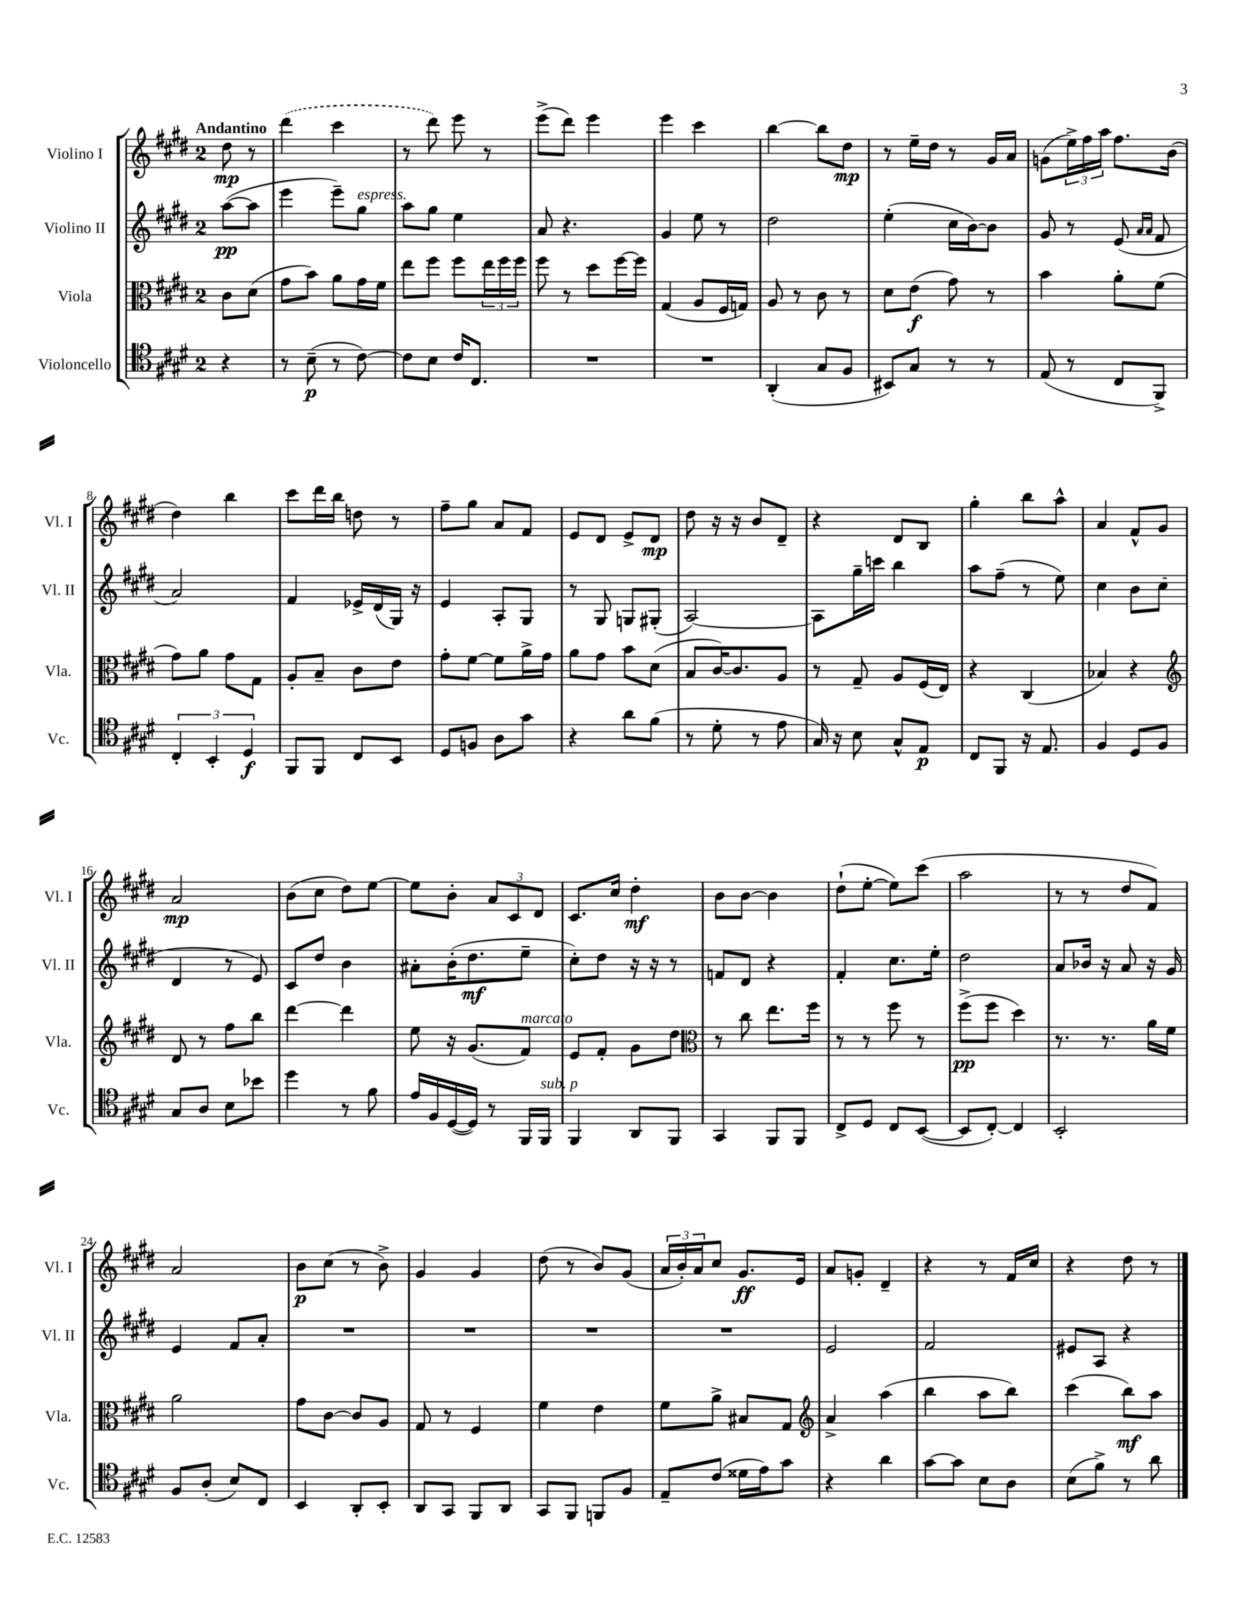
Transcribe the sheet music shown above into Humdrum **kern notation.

**kern	**kern	**kern	**kern
*staff4	*staff3	*staff2	*staff1
*clefC4	*clefC3	*clefG2	*clefG2
*k[f#c#g#d#]	*k[f#c#g#d#]	*k[f#c#g#d#]	*k[f#c#g#d#]
*M2/4	*M2/4	*M2/4	*M2/4
4r	8c#	([8aa	8dd#
.	(8d#	8aa]	8r
=	=	=	=
8r	8g#	4eee	(4ddd#
(8B~	8b)	.	.
8r	8a	8eee~)	4ccc#
[8c#)	16g#	8gg#	.
.	16f#	.	.
=	=	=	=
8c#]	8ee	8aa	8r
8B	8ff#	8gg#	8ddd#)
16c#	8ff#	4ee	8eee
8.C#	.	.	.
.	24ee	.	8r
.	24ff#	.	.
.	24ff#	.	.
=	=	=	=
2r	8ff#	8a	(8eee^
.	8r	4.r	8ddd#)
.	8dd#	.	4eee
.	[16ff#	.	.
.	16ff#]	.	.
=	=	=	=
2r	(4G#	4g#	4eee
.	8A	8ee	4ccc#
.	16F#	8r	.
.	16G)	.	.
=	=	=	=
(4AA'	8A	2dd#	[4bb
.	8r	.	.
8G#	8c#	.	8bb]
8F#	8r	.	8dd#
=	=	=	=
8BB#)	8d#	(4ee'	8r
8G#	(8e	.	16ee~
.	.	.	16dd#
8r	8g#)	16cc#	8r
.	.	[16b)	.
8r	8r	8b]	16g#
.	.	.	16a
=	=	=	=
(8E	4b	8g#	(8g
8r	.	8r	24ee^)
.	.	.	24ff#
.	.	.	24aa
8C#	8a'	(8e	8.ff#
.	.	16qqa	.
.	.	16qqa	.
8FF#^)	(8f#	8f#	.
.	.	.	(16b
=	=	=	=
6C#'	8g#)	2a)	4dd#)
.	8a	.	.
6BB'	.	.	.
.	8g#	.	4bb
6D#	.	.	.
.	8G#	.	.
=	=	=	=
8FF#	8A'	4f#	8ccc#
8FF#	8B~	.	16ddd#
.	.	.	16bb
8C#	8c#	16e-^	8dd
.	.	(16d#	.
8BB	8e	16G#)	8r
.	.	16r	.
=	=	=	=
8D#	8g#'	4e	8ff#~
8F	[8f#	.	8gg#
8A	8f#]	8A'	8a
8g#	16a^	8G#	8f#
.	16g#	.	.
=	=	=	=
4r	8a	8r	8e
.	8g#	8G#	8d#
8a	8b	8G	8e^
(8f#	(8d#	(8G#'	8d#
=	=	=	=
8r	8B	[2A)	8dd#
8d#'	[16c#)	.	16r
.	8.c#]	.	16r
8r	.	.	8b
8e	8A	.	8d#~
=	=	=	=
16G#)	8r	8A]	4r
16r	.	.	.
8B	8G#~	16gg#~	.
.	.	16ccc	.
8G#^^	8A	4bb	8d#
8E	(16F#	.	8B
.	16E)	.	.
=	=	=	=
8C#	4r	8aa	4gg#'
8FF#	.	(8ff#~	.
16r	(4C#	8r	8bb
8.E	.	.	.
.	.	8ee)	8aa^^
=	=	=	=
4F#	4B-)	4cc#	4a
8D#	4r	8b	8f#^^
8F#	.	(8cc#	8g#
=	=	=	=
*	*clefG2	*	*
8G#	8d#	4d#	2a
8A	8r	.	.
8B	8ff#	8r	.
8b-	8bb	8e)	.
=	=	=	=
4dd#	[4ddd#	8c#	(8b
.	.	8dd#	8cc#
8r	4ddd#]	4b	8dd#)
8f#	.	.	[8ee
=	=	=	=
16e	8ee	8a#'	8ee]
16F#	.	.	.
([16D#	16r	(16b'	8b'
16D#])	(8.g#	8.dd#	.
8r	.	.	12a
.	.	.	12c#
16FF#	8f#)	8ee~	.
.	.	.	12d#
16FF#	.	.	.
=	=	=	=
4FF#	8e	8cc#')	8.c#
.	8f#'	8dd#	.
.	.	.	16cc#
8AA	8g#	16r	4dd#'
.	.	16r	.
8FF#	8dd#	8r	.
=	=	=	=
*	*clefC3	*	*
4GG#	8r	8f	8b
.	8cc#	8d#	[8b
8FF#	8.ee	4r	4b]
8FF#	.	.	.
.	16ff#	.	.
=	=	=	=
8C#^	8r	4f#'	(8dd#`
8D#	8r	.	[8ee'
8C#	8ff#	8.cc#	8ee])
([8BB	8r	.	(8ccc#
.	.	16ee'	.
=	=	=	=
8BB]	(8ff#^	2dd#	2aa
[8C#')	8ff#	.	.
4C#]	4dd#)	.	.
=	=	=	=
2BB'	8.r	8a	8r
.	.	16b-	8r
.	8.r	16r	.
.	.	8a	8dd#
.	16a	16r	8f#)
.	16f#	16g#	.
=	=	=	=
8F#	2a	4e	2a
(8A'	.	.	.
8B)	.	8f#	.
8C#	.	8a'	.
=	=	=	=
4BB	8g#	2r	8b
.	[8c#	.	(8cc#
8AA'	8c#]	.	8r
8BB'	8A	.	8b^)
=	=	=	=
8AA	8G#	2r	4g#
8GG#	8r	.	.
8FF#	4F#	.	4g#
8AA	.	.	.
=	=	=	=
8GG#	4f#	2r	(8dd#
8FF#	.	.	8r
8FF	4e	.	8b)
8F#	.	.	(8g#
=	=	=	=
8E~	8f#	2r	24a
.	.	.	24b')
.	.	.	24a
(8c#	8a^	.	8cc#
16d##	8B#	.	8.g#
16e)	.	.	.
8g#	8G#	.	.
.	.	.	16e
=	=	=	=
*	*clefG2	*	*
4r	4a^	2e	8a
.	.	.	8g'
4a	(4aa	.	4d#~
=	=	=	=
[8g#	4bb	2f#	4r
8g#]	.	.	.
8B	8aa	.	8r
8A	8bb)	.	16f#
.	.	.	16cc#
=	=	=	=
(8B	(4ccc#	8e#	4r
8f#^)	.	8A	.
8r	8bb)	4r	8dd#
8a	8aa	.	8r
==	==	==	==
*-	*-	*-	*-
